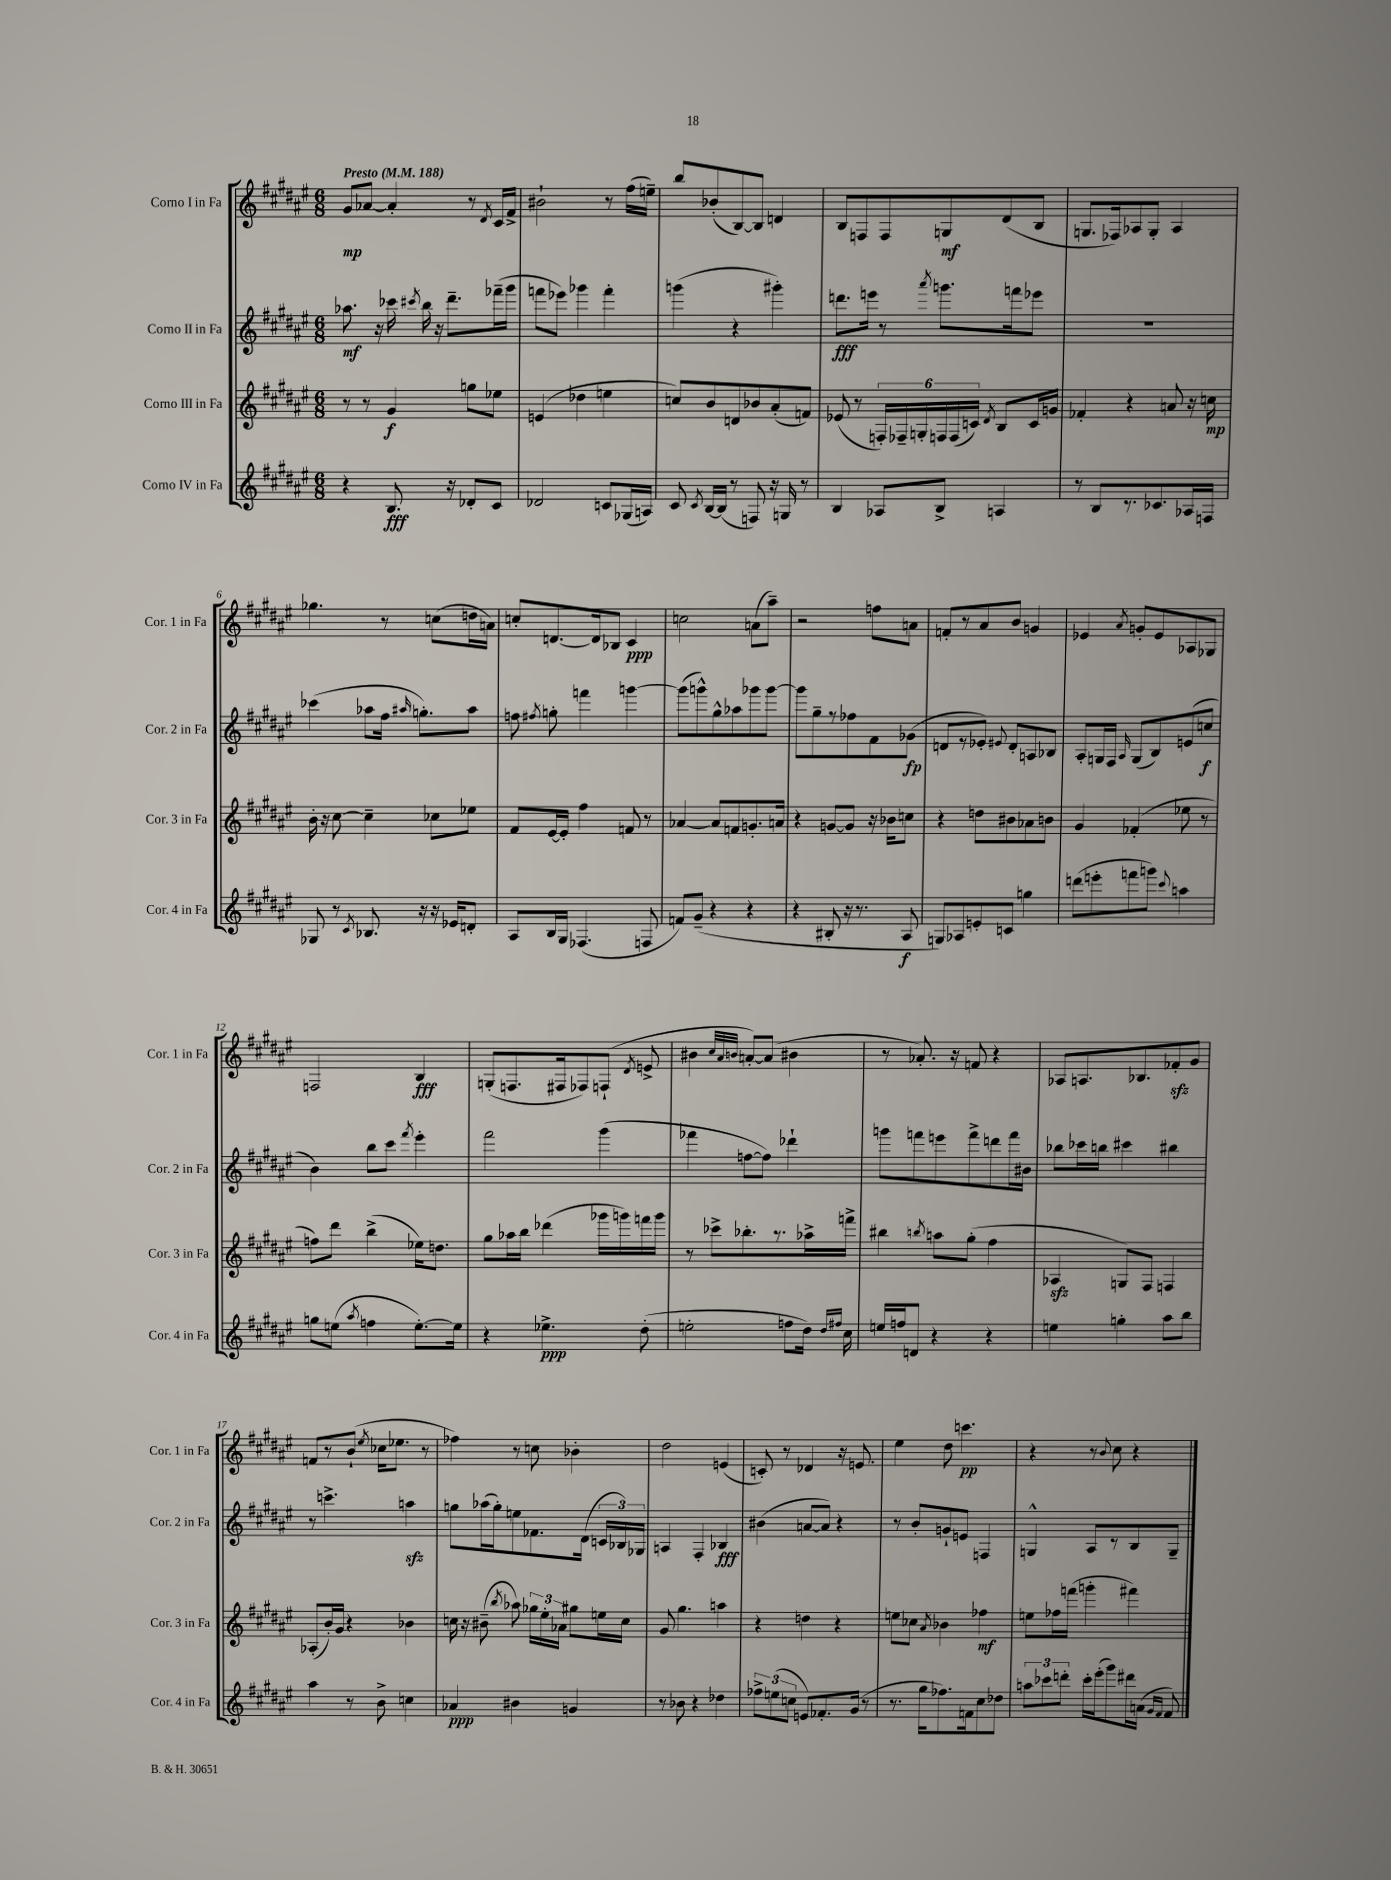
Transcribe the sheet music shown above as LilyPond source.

<<
\new StaffGroup <<
\new Staff = "s0" \with { instrumentName = "Corno I in Fa" shortInstrumentName = "Cor. 1 in Fa" } {
    \clef treble \key fis \major \numericTimeSignature \time 6/8 \tempo "Presto" 4 = 188
    \autoBeamOff gis'8[\mp aes'8]~ aes'4-. r8 \acciaccatura { dis'8 } cis'16[ fis'16]-> |
    bis'2-! r8 fis''16[( e''16]--) |
    b''8[ bes'8-.( b8~) b8] d'4 |
    b8[ f8 f8 g8\mf dis'8( b8] |
    g8.[ fes16) aes8 g8]-. aes4 |
    ges''4. r8 c''8[( d''16 a'16]) |
    c''8[-. d'8.~ d'16 bes8] cis'4\ppp |
    c''2 a'8[( ais''8]--) |
    r2 f''8[ a'8] |
    f'8[-. r8 ais'8 b'8] g'4 |
    ees'4 \acciaccatura { ais'8 } g'8[-. ees'8 aes8 ges8] |
    f2 b4\fff |
    g8[-.( f8. fis16 fes8) f8]-!( \acciaccatura { dis'8 } e'8-> |
    bis'4 \grace { cis''32[ ais'32 b'32] } a'8[~-.) a'8]( bis'4 |
    r8 aes'8.-.) r16 f'8 r4 |
    aes8[ a8. bes8. fes'8-.\sfz gis'8] |
    f'8[ r8 b'8]-!( \acciaccatura { eis''8 } ces''16[ ees''8.] r8 |
    fes''4) r8 c''8 bes'4-. |
    dis''2 e'4( |
    c'8-.) r8 des'4 r16 e'8. |
    eis''4 dis''8 c'''4.\pp |
    r4 r8 \appoggiatura { b'8 } cis''8 r4 \bar "|." |
}
\new Staff = "s1" \with { instrumentName = "Corno II in Fa" shortInstrumentName = "Cor. 2 in Fa" } {
    \clef treble \key fis \major \numericTimeSignature \time 6/8
    \autoBeamOff aes''8.\mf r16 ces'''16 \acciaccatura { cis'''8 } b''16 r16 dis'''8.[-- fes'''16--( gis'''16] |
    f'''8[ ees'''8]) ges'''4 f'''4-. |
    g'''4( r4 gis'''4-.) |
    d'''8.[\fff e'''16] r8 \acciaccatura { ais'''8 } g'''8.[ f'''16 ees'''8] |
    R2. |
    ces'''4( aes''8[ fis''16] \grace { ais''16 } g''8.[-.) ais''8] |
    f''8 \acciaccatura { fis''8 } g''8-. f'''4 g'''4~ |
    g'''8[( g'''8-^) gis''8-^ aes''8 ges'''8 ges'''8]~ |
    ges'''8[ gis''8-- r8 fes''8 fis'8 ges'8]\fp( |
    d'8[ r8 ees'8]-.) \appoggiatura { eis'8 } d'8[-. a8 bes8] |
    ais8[-. g16 fis16] \grace { ais16 } g8[( b8) e'8( c''8]\f |
    b'4) b''8[ cis'''8] \acciaccatura { fis'''8 } eis'''4-. |
    fis'''2 gis'''4( |
    fes'''4 f''8[~ f''8]) des'''4-! |
    g'''8[ f'''8 e'''8 f'''8-> d'''8 f'''16 bis'16] |
    bes''8[ ces'''16 b''16] cis'''4 bis''4 |
    r8 c'''4.-> a''4\sfz |
    g''8[ aes''16( g''16-.) e''8 fes'8. dis'16]( \tuplet 3/2 { c'16[ bes16) ges16] } |
    a4 fis4-. bes4\fff |
    bis'4( a'8[~ a'8]) r4 |
    r8 b'8[-. g'8-! e'8] f4 |
    g4-^ ais8[ r8 b8 g8]-- \bar "|." |
}
\new Staff = "s2" \with { instrumentName = "Corno III in Fa" shortInstrumentName = "Cor. 3 in Fa" } {
    \clef treble \key fis \major \numericTimeSignature \time 6/8
    \autoBeamOff r8 r8 gis'4\f g''8[ ees''8] |
    e'4( des''4 e''4 |
    c''8[) b'8 d'8 bes'8 ais'8-.( f'8]) |
    ees'8( r8 \tuplet 6/4 { f16[-.) fes16-- g16-. f16 f16( c'16]) } \acciaccatura { dis'8 } b8[ c'16 g'16] |
    fes'4-. r4 a'8 r16 c''16\mp |
    b'16-. r16 cis''8~ cis''4-- ces''8[ ees''8] |
    fis'8[ eis'16~ eis'16]-. fis''4 f'8 r8 |
    aes'4~ aes'8[ f'8 g'8.-. a'16] |
    r4 g'8[~ g'8] r16 bes'16[ c''8] |
    r4 d''8[ bis'8 aes'8 b'8] |
    gis'4 fes'4-.( ees''8 r8 |
    f''8[) dis'''8] b''4->( ees''16[) d''8.] |
    gis''8[ aes''16 b''16] des'''4( ges'''16[ g'''16) f'''16 g'''16] |
    r8 ces'''8[-> bes''8.-. r8. aes''16-> f'''16]-> |
    bis''4 \acciaccatura { b''8 } a''8[ gis''8]-.( fis''4 |
    aes4\sfz g8[) fis8] f4 |
    aes8[-.( b'16-.) gis'16] r4 bes'4 |
    c''16 r16 bis'8--( \acciaccatura { b''8 } aes''8) \tuplet 3/2 { ges''16[ eis''16-. aes'16] } gis''8[ e''16 c''16] |
    gis'8 gis''4. a''4 |
    r4 d''4 r4 |
    e''8[ ces''8] \acciaccatura { ais'8 } bes'4 fes''4\mf |
    e''8[ fes''16 f'''16]( g'''4-. fis'''4) \bar "|." |
}
\new Staff = "s3" \with { instrumentName = "Corno IV in Fa" shortInstrumentName = "Cor. 4 in Fa" } {
    \clef treble \key fis \major \numericTimeSignature \time 6/8
    \autoBeamOff r4 b8.\fff r16 des'8[-. cis'8] |
    des'2 c'8[ ges16( a16]) |
    cis'8 \acciaccatura { cis'8 } b16[~ b16]( r8 f8) r16 g16 r8 |
    b4 aes8[ b8]-> a4 |
    r8 b8[ r8. ces'8. aes16 f16] |
    ges8 r8 \acciaccatura { cis'8 } bes8. r16 r16 ees'16[ d'8]-. |
    ais8[ b16 gis16] fes4.( f8 |
    f'8[) gis'8]--( r4 r4 |
    r4 bis8-. r16 r8. ais8\f |
    g8[) aes8 e'8-. c'8] g''4 |
    d'''8[( e'''8-. f'''8 g'''8]) \appoggiatura { cis'''8 } a''4 |
    g''8[ e''8]( \acciaccatura { ais''8 } f''4 e''8.[~-.) e''16] |
    r4 ees''4.->\ppp dis''8-.( |
    e''2-. f''8[ dis''16]) \grace { dis''16[ fis''16] } cis''16 |
    e''16[ f''16 d'8] r4 r4 |
    e''4 g''4-. ais''8[ b''8] |
    ais''4 r8 b'8-> c''4 |
    aes'4\ppp bis'4 g'4 |
    r8 bes'8 r4 des''4 |
    \tuplet 3/2 { fes''8[-> e''8( c''8] } e'8[) fes'8.-. gis'16]( r8 |
    r8. gis''16[ fes''8.) f'16 cis''8 des''8] |
    \tuplet 3/2 { a''8[ ces'''8 d'''8]-. } ces'''16[-. eis'''16-.( gis'''8) dis'''16 a'16]( \grace { gis'16[ fis'16] } fis'8) \bar "|." |
}
>>
>>
